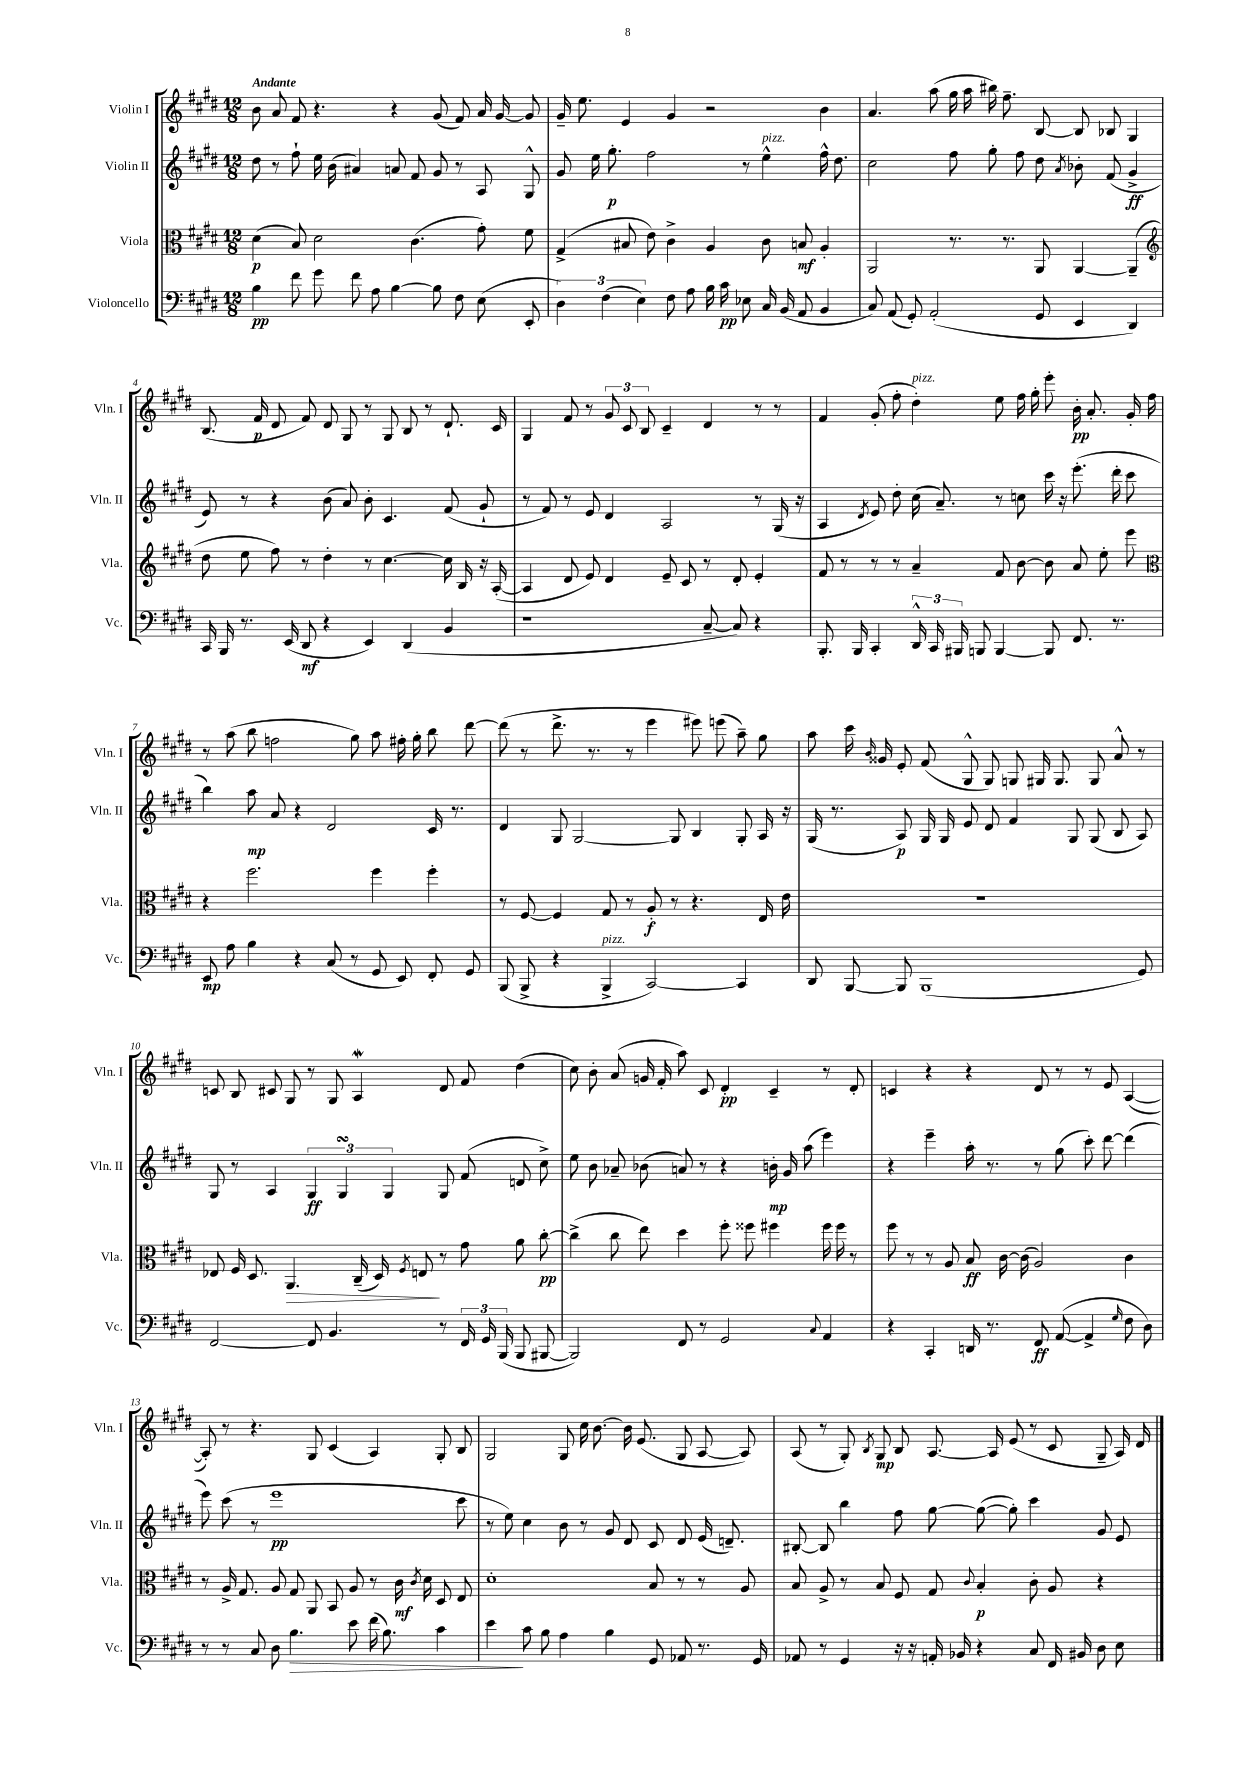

**kern	**dynam	**kern	**dynam	**kern	**dynam	**kern	**dynam
*part4	*part4	*part3	*part3	*part2	*part2	*part1	*part1
*staff4	*staff4	*staff3	*staff3	*staff2	*staff2	*staff1	*staff1
*I"Violoncello	*	*I"Viola	*	*I"Violin II	*	*I"Violin I	*
*I'Vc.	*	*I'Vla.	*	*I'Vln. II	*	*I'Vln. I	*
*clefF4	*	*clefC3	*	*clefG2	*	*clefG2	*
*k[f#c#g#d#]	*	*k[f#c#g#d#]	*	*k[f#c#g#d#]	*	*k[f#c#g#d#]	*
*M12/8	*	*M12/8	*	*M12/8	*	*M12/8	*
=1	=1	=1	=1	=1	=1	=1	=1
!	!	!	!	!	!	!LO:TX:a:B:t=Andante	!
4B\	pp	(4d#\	p	8dd#\	.	8b\	.
.	.	.	.	8r	.	8a/	.
8f#\	.	8B/)	.	8ff#`\	.	8f#/	.
8g#\	.	2d#\	.	16ee\	.	4.r	.
.	.	.	.	(16b\	.	.	.
8f#\	.	.	.	4a#X/)	.	.	.
8A\	.	.	.	.	.	.	.
[4B\	.	.	.	8an/	.	4r	.
.	.	(4.c#\	.	8f#/	.	.	.
8B\]	.	.	.	8g#/	.	(8g#/	.
8F#\	.	.	.	8r	.	8f#/)	.
(8E\	.	8g#'\)	.	8A/	.	16a/	.
.	.	.	.	.	.	[16g#/	.
8EE'/	.	8f#\	.	8G#^^/	.	8g#/]	.
=2	=2	=2	=2	=2	=2	=2	=2
6D#\)	.	(4G#^/	.	8g#/	.	16g#~/	.
.	.	.	.	.	.	8.ee\	.
.	.	.	.	16ee\	.	.	.
(6F#\	.	.	.	.	.	.	.
.	.	.	.	8.gg#'\	p	.	.
.	.	8B#X/	.	.	.	4e/	.
6E\)	.	.	.	.	.	.	.
.	.	8e\)	.	2ff#\	.	.	.
8F#\	.	4c#^\	.	.	.	4g#/	.
8A\	.	.	.	.	.	.	.
16B\	.	4A/	.	.	.	2r	.
16c#\	pp	.	.	.	.	.	.
8E-X\	.	.	.	8r	.	.	.
!	!	!	!	!LO:TX:a:i:t=pizz.	!	!	!
16C#/	.	8c#\	.	4ee^^\	.	.	.
(16BB/	.	.	.	.	.	.	.
8AA/	.	8Bn/	mf	.	.	.	.
4BB/	.	4A'/	.	16ff#^^\	.	4b\	.
.	.	.	.	8.dd#\	.	.	.
=3	=3	=3	=3	=3	=3	=3	=3
8C#/)	.	2AA/	.	2cc#\	.	4.a/	.
(8AA/	.	.	.	.	.	.	.
8GG#'/)	.	.	.	.	.	.	.
(2AA'/	.	.	.	.	.	(8aa\	.
.	.	8.r	.	8ff#\	.	16gg#\	.
.	.	.	.	.	.	16aa\	.
.	.	.	.	8gg#'\	.	16bb#X\)	.
.	.	8.r	.	.	.	8.ff#~\	.
.	.	.	.	8ff#\	.	.	.
8GG#/	.	8AA/	.	8dd#\	.	[8B/	.
.	.	.	.	8qa/	.	.	.
4EE/	.	[4AA/	.	8b-X'\	.	8B/]	.
.	.	.	.	(8f#/	.	8B-X/	.
4DD#/)	.	(4AA~/]	.	4g#^/	ff	4G#/	.
!!LO:LB:g=z
=4	=4	=4	=4	=4	=4	=4	=4
*	*	*clefG2	*	*	*	*	*
16CC#/	.	8dd#\	.	8e/)	.	(8.B/	.
16BBB/	.	.	.	.	.	.	.
8.r	.	8ee\	.	8r	.	.	.
.	.	.	.	.	.	16f#/	p
.	.	8ff#\)	.	4r	.	8d#/	.
(16EE/	.	.	.	.	.	.	.
8DD#/	mf	8r	.	.	.	8f#/)	.
4r	.	4dd#'\	.	(8b\	.	8d#/	.
.	.	.	.	8a/)	.	8G#/	.
4EE/)	.	8r	.	8b'\	.	8r	.
.	.	[4.cc#\	.	4.c#/	.	8G#/	.
(4DD#/	.	.	.	.	.	8B/	.
.	.	.	.	.	.	8r	.
4BB/	.	16cc#\]	.	(8f#/	.	8.d#`/	.
.	.	16B/	.	.	.	.	.
.	.	16r	.	8g#`/	.	.	.
.	.	([16A'/	.	.	.	16c#/	.
=5	=5	=5	=5	=5	=5	=5	=5
1r	.	4A/]	.	8r	.	4G#/	.
.	.	.	.	8f#/)	.	.	.
.	.	8d#/	.	8r	.	8f#/	.
.	.	8e/)	.	8e/	.	8r	.
.	.	4d#/	.	4d#/	.	12g#/	.
.	.	.	.	.	.	12c#/	.
.	.	.	.	.	.	12B/	.
.	.	8e~/	.	2A/	.	4c#~/	.
.	.	8c#/	.	.	.	.	.
[8C#~/	.	8r	.	.	.	4d#/	.
8C#/])	.	8d#'/	.	.	.	.	.
4r	.	4e'/	.	8r	.	8r	.
.	.	.	.	(16G#/	.	8r	.
.	.	.	.	16r	.	.	.
=6	=6	=6	=6	=6	=6	=6	=6
8.BBB'/	.	8f#/	.	4A/	.	4f#/	.
.	.	8r	.	.	.	.	.
16BBB/	.	.	.	.	.	.	.
.	.	.	.	8qd#/	.	.	.
4CC#'/	.	8r	.	8e/)	.	(8g#'/	.
.	.	8r	.	8dd#'\	.	8ff#'\	.
!	!	!	!	!	!	!LO:TX:a:i:t=pizz.	!
24DD#^^/	.	4a~/	.	(16cc#\	.	4dd#'\)	.
24CC#/	.	.	.	.	.	.	.
.	.	.	.	8.a~/)	.	.	.
24BBB#X/	.	.	.	.	.	.	.
8BBBn/	.	.	.	.	.	.	.
[4BBB/	.	8f#/	.	8r	.	8ee\	.
.	.	[8b\	.	8ccn\	.	16ff#\	.
.	.	.	.	.	.	16gg#'\	.
8BBB/]	.	8b\]	.	16ccc#\	.	8eee'\	.
.	.	.	.	16r	.	.	.
8.FF#/	.	8a/	.	(8.eee'\	.	16b'\	pp
.	.	.	.	.	.	8.a'/	.
.	.	8ee'\	.	.	.	.	.
8.r	.	.	.	16ddd#'\	.	.	.
.	.	8eee\	.	8ccc#\	.	16g#'/	.
.	.	.	.	.	.	16ff#\	.
!!LO:LB:g=z
=7	=7	=7	=7	=7	=7	=7	=7
*	*	*clefC3	*	*	*	*	*
8EE/	mp	4r	.	4bb\)	.	8r	.
8A\	.	.	.	.	.	(8aa\	.
4B\	.	2.ff#\	.	8aa\	mp	8bb\	.
.	.	.	.	8a/	.	2ffn\	.
4r	.	.	.	4r	.	.	.
(8C#/	.	.	.	2d#/	.	.	.
8r	.	.	.	.	.	8gg#\)	.
8GG#/	.	4ff#\	.	.	.	8aa\	.
8EE/)	.	.	.	.	.	16ff#X'\	.
.	.	.	.	.	.	16gg#'\	.
8FF#'/	.	4ff#'\	.	16c#/	.	8bb\	.
.	.	.	.	8.r	.	.	.
8GG#/	.	.	.	.	.	[8ddd#\	.
=8	=8	=8	=8	=8	=8	=8	=8
(8BBB/	.	8r	.	4d#/	.	(8ddd#\]	.
8BBB^/	.	[8F#/	.	.	.	8r	.
4r	.	4F#/]	.	8G#/	.	8.ddd#^\	.
.	.	.	.	[2G#/	.	.	.
.	.	.	.	.	.	8.r	.
!LO:TX:a:i:t=pizz.	!	!	!	!	!	!	!
4BBB^/	.	8G#/	.	.	.	.	.
.	.	8r	.	.	.	8r	.
[2CC#/)	.	8A'/	f	.	.	4eee\	.
.	.	8r	.	8G#/]	.	.	.
.	.	4.r	.	4B/	.	8eee#X\)	.
.	.	.	.	.	.	(8eeen\	.
4CC#/]	.	.	.	8G#'/	.	8aa~\)	.
.	.	16E/	.	16A/	.	8gg#\	.
.	.	16e\	.	16r	.	.	.
=9	=9	=9	=9	=9	=9	=9	=9
8DD#/	.	1.r	.	(16G#/	.	8aa\	.
.	.	.	.	8.r	.	.	.
[8BBB/	.	.	.	.	.	16ccc#\	.
.	.	.	.	.	.	16qqb/	.
.	.	.	.	.	.	16g##X/	.
8BBB/]	.	.	.	8A/)	p	8e'/	.
(1BBB	.	.	.	16G#/	.	(8f#/	.
.	.	.	.	16G#/	.	.	.
.	.	.	.	8e/	.	8G#^^/	.
.	.	.	.	8d#/	.	8G#/)	.
.	.	.	.	4f#/	.	8Gn/	.
.	.	.	.	.	.	16G#X/	.
.	.	.	.	.	.	8.G#/	.
.	.	.	.	8G#/	.	.	.
.	.	.	.	(8G#/	.	8G#/	.
.	.	.	.	8B/	.	8a^^/	.
8GG#/)	.	.	.	8A/)	.	8r	.
!!LO:LB:g=z
=10	=10	=10	=10	=10	=10	=10	=10
[2FF#/	.	8E-X/	.	8G#/	.	8cn/	.
.	.	16F#/	.	8r	.	8B/	.
.	.	8.D#/	.	.	.	.	.
.	.	.	.	4A/	.	8c#X/	.
!	!	!	!LO:HP:b	!	!	!	!
.	.	4.AA/	>	.	.	8G#/	.
8FF#/]	.	.	.	6G#/	ff	8r	.
4.BB/	.	.	.	.	.	8G#/	.
.	.	.	.	6G#sSsS/	.	.	.
.	.	(16C#~/	.	.	.	4Aw/	.
.	.	16D#/)	.	.	.	.	.
.	.	.	.	6G#/	.	.	.
.	.	8qF#/	.	.	.	.	.
.	.	8En/	.	.	.	.	.
8r	.	8r	]	8G#/	.	8d#/	.
24FF#/	.	8g#\	.	(8f#/	.	8f#/	.
24GG#/	.	.	.	.	.	.	.
(24BBB/	.	.	.	.	.	.	.
8BBB/	.	8a\	.	8dn/	.	(4dd#\	.
[8BBB#X/	.	[8cc#'\	pp	8cc#^\)	.	.	.
=11	=11	=11	=11	=11	=11	=11	=11
2BBB#/])	.	(4cc#^\]	.	8ee\	.	8cc#\)	.
.	.	.	.	8b\	.	8b'\	.
.	.	8cc#\	.	8a-X~/	.	(8a/	.
.	.	8ee\)	.	(8b-X\	.	16gn/	.
.	.	.	.	.	.	16f#'/	.
8FF#/	.	4dd#\	.	8an/)	.	8aa\)	.
8r	.	.	.	8r	.	8c#/	.
2GG#/	.	8ff#'\	.	4r	.	4d#'/	pp
.	.	8ff##X\	.	.	.	.	.
.	.	4ff#X\	.	16bn'\	mp	4c#~/	.
.	.	.	.	16g#/	.	.	.
.	.	.	.	(8aa\	.	.	.
8qqC#/	.	.	.	.	.	.	.
4AA/	.	16ff#\	.	4eee\)	.	8r	.
.	.	16ff#\	.	.	.	.	.
.	.	8r	.	.	.	8d#'/	.
=12	=12	=12	=12	=12	=12	=12	=12
4r	.	8ff#\	.	4r	.	4cn/	.
.	.	8r	.	.	.	.	.
4CC#'/	.	8r	.	4eee~\	.	4r	.
.	.	8A/	.	.	.	.	.
16DDn/	.	8B/	ff	16aa'\	.	4r	.
8.r	.	.	.	8.r	.	.	.
.	.	[16c#\	.	.	.	.	.
.	.	(16c#\]	.	.	.	.	.
8FF#/	ff	2A/)	.	8r	.	8d#/	.
([8AA/	.	.	.	(8gg#\	.	8r	.
4AA^/]	.	.	.	8ccc#'\)	.	8r	.
.	.	.	.	[8ddd#\	.	8e/	.
16qqG#/	.	.	.	.	.	.	.
8F#\	.	4c#\	.	(4ddd#\]	.	([4A/	.
8D#\)	.	.	.	.	.	.	.
!!LO:LB:g=z
=13	=13	=13	=13	=13	=13	=13	=13
8r	.	8r	.	8eee\)	.	8A'/])	.
8r	.	16A^/	.	(8ccc#\	.	8r	.
.	.	8.G#/	.	.	.	.	.
8C#/	.	.	.	8r	.	4.r	.
8D#\	.	8A/	.	1eee	pp	.	.
!	!LO:HP:b	!	!	!	!	!	!
4.B\	>	8G#/	.	.	.	.	.
.	.	8AA/	.	.	.	8G#/	.
.	.	8BB/	.	.	.	(4c#/	.
8e\	.	8A/	.	.	.	.	.
(16f#\	.	8r	.	.	.	4A/)	.
8.B\)	.	.	.	.	.	.	.
.	.	16c#\	mf	.	.	.	.
.	.	8qc#/	.	.	.	.	.
.	.	16d#\	.	.	.	.	.
4c#\	.	8D#/	.	.	.	8G#'/	.
.	.	8E/	.	8ccc#\	.	8B/	.
=14	=14	=14	=14	=14	=14	=14	=14
4e\	.	1d#'	.	8r	.	2G#/	.
.	.	.	.	8ee\)	.	.	.
8c#\	]	.	.	4cc#\	.	.	.
8B\	.	.	.	.	.	.	.
4A\	.	.	.	8b\	.	8G#/	.
.	.	.	.	8r	.	16cc#\	.
.	.	.	.	.	.	[8.b\	.
4B\	.	.	.	8g#/	.	.	.
.	.	.	.	8d#/	.	16b\]	.
.	.	.	.	.	.	(8.e/	.
8GG#/	.	8B/	.	8c#/	.	.	.
8AA-X/	.	8r	.	8d#/	.	8G#/	.
8.r	.	8r	.	(16e/	.	[8A/	.
.	.	.	.	8.dn~/)	.	.	.
.	.	8A/	.	.	.	8A/])	.
16GG#/	.	.	.	.	.	.	.
=15	=15	=15	=15	=15	=15	=15	=15
8AA-X/	.	8B/	.	[8B#X'/	.	(8A/	.
8r	.	8A^/	.	8B#/]	.	8r	.
4GG#/	.	8r	.	4bb\	.	8G#'/)	.
.	.	.	.	.	.	8qB/	.
.	.	8B/	.	.	.	8G#/	mp
16r	.	8F#/	.	8ff#\	.	8B/	.
16r	.	.	.	.	.	.	.
16AAn'/	.	8G#/	.	[8gg#\	.	[8.A/	.
16BB-X/	.	.	.	.	.	.	.
.	.	8qqc#/	.	.	.	.	.
4r	.	4B'/	p	(8gg#\_	.	.	.
.	.	.	.	.	.	16A/]	.
.	.	.	.	8gg#'\])	.	(8e/	.
8C#/	.	8c#'\	.	4ccc#\	.	8r	.
16FF#/	.	8A/	.	.	.	8c#/	.
16BB#X/	.	.	.	.	.	.	.
8D#\	.	4r	.	8g#/	.	8G#~/	.
8E\	.	.	.	8e/	.	16A/)	.
.	.	.	.	.	.	16d#/	.
==	==	==	==	==	==	==	==
*-	*-	*-	*-	*-	*-	*-	*-
